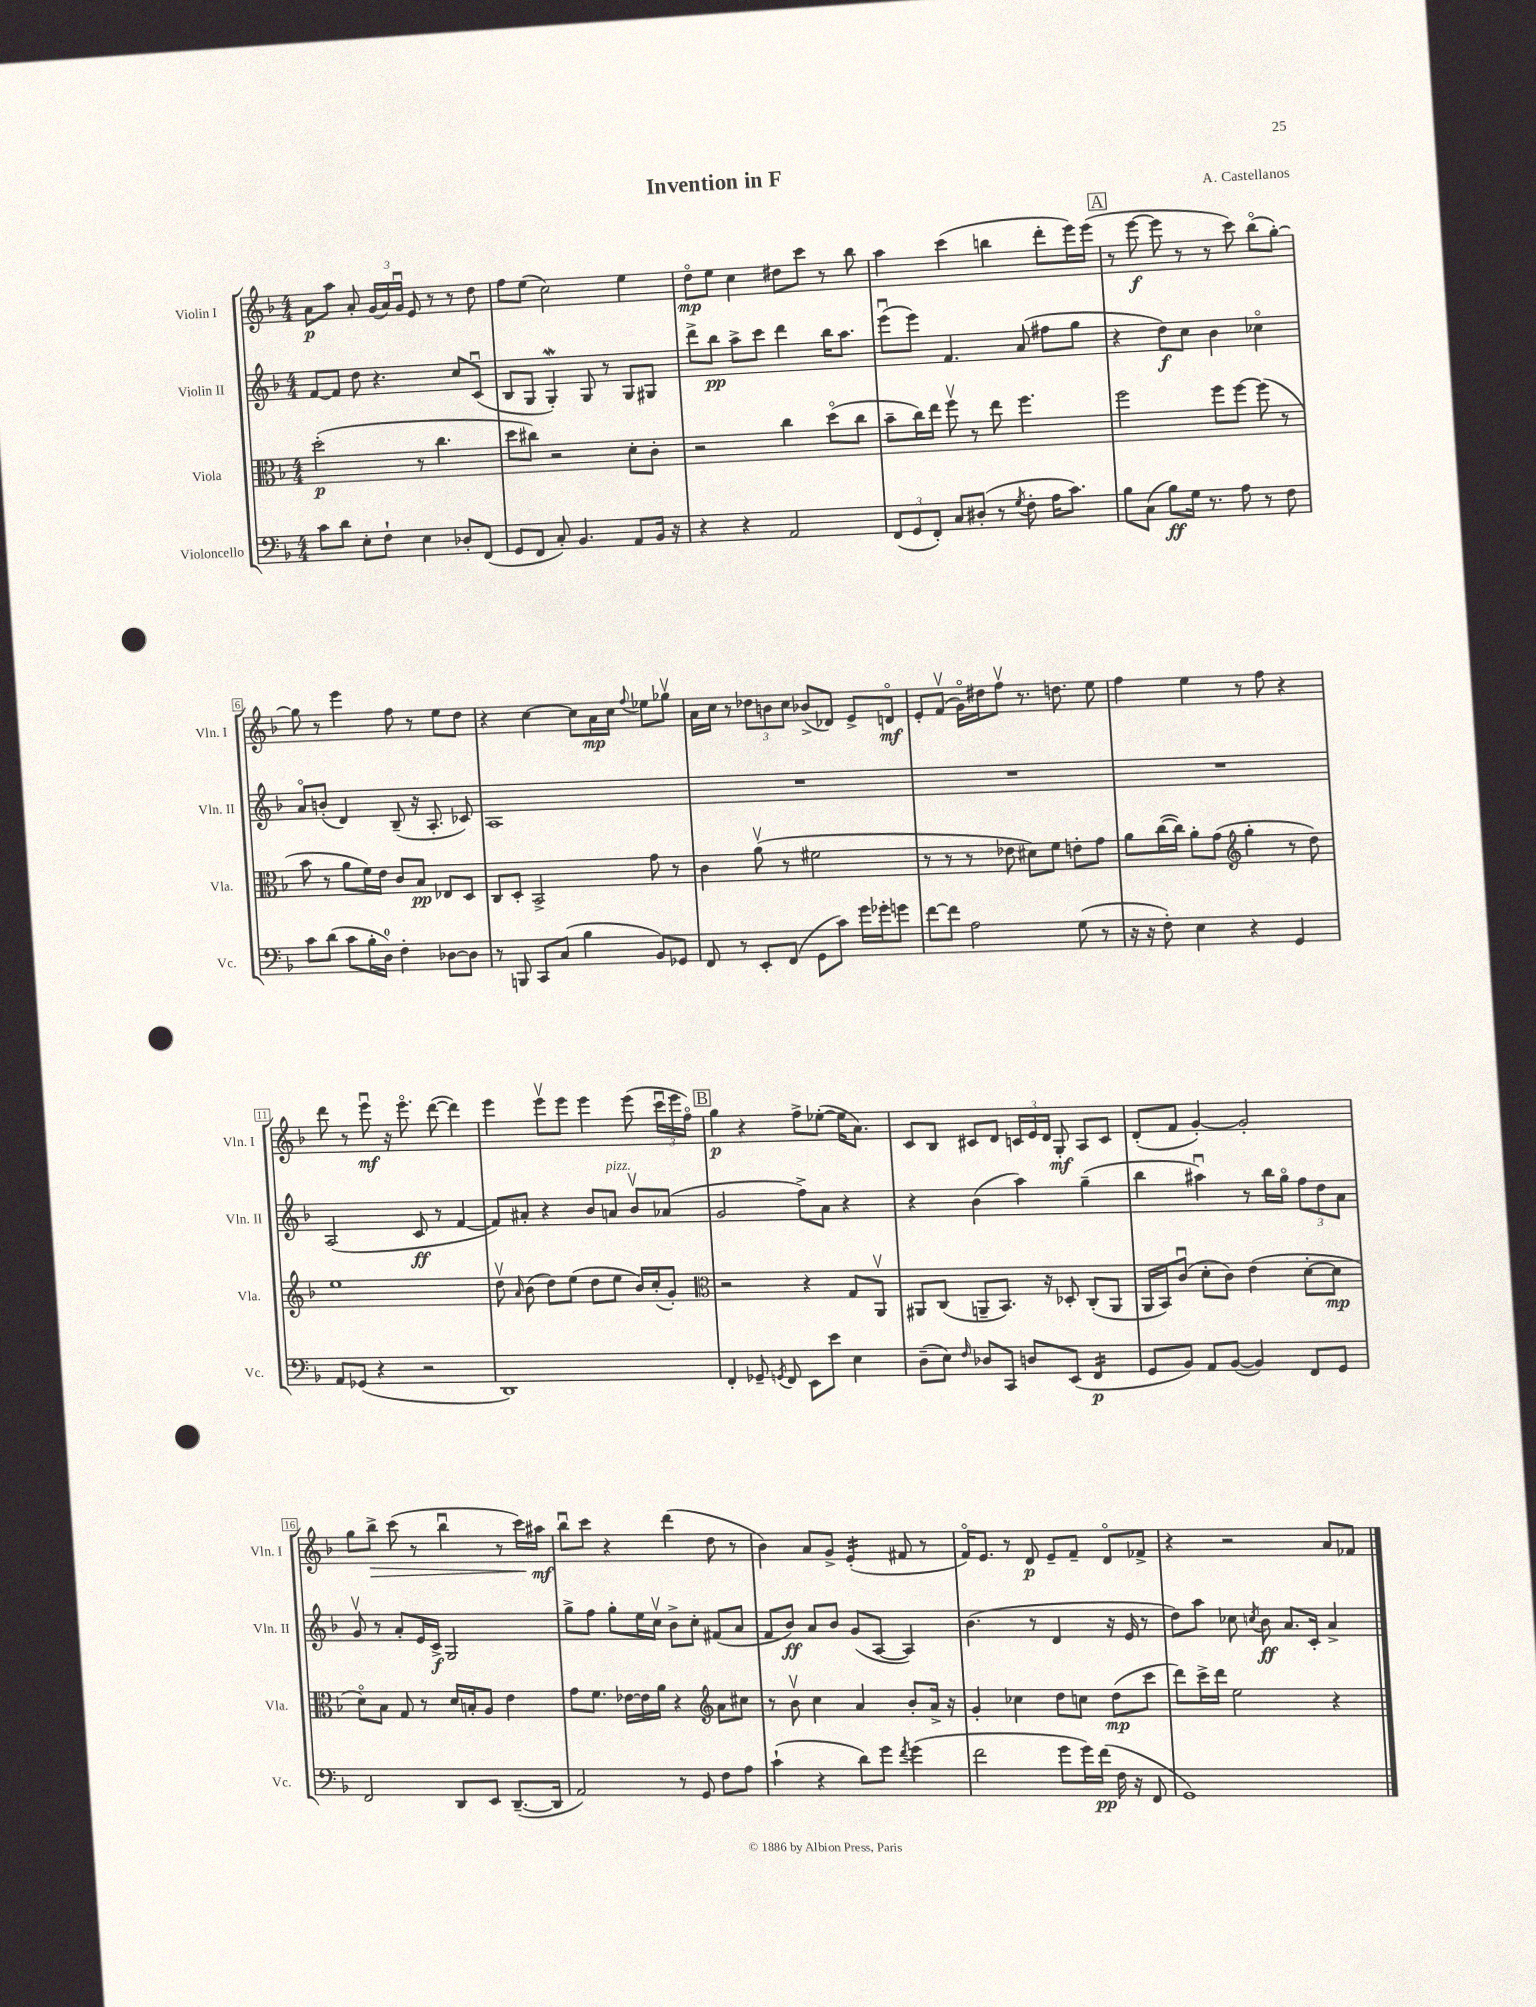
\header { title = "Invention in F" composer = "A. Castellanos" }
<<
\new StaffGroup <<
\new Staff = "s0" \with { instrumentName = "Violin I" shortInstrumentName = "Vln. I" } {
    \clef treble \key f \major \numericTimeSignature \time 4/4
    \autoBeamOff a'8[\p a''8] a'8-. \tuplet 3/2 { g'16[( a'16) g'16]\downbow } e'8 r8 r8 d''8 |
    f''8[ e''8]( c''2) e''4 |
    d''8[\flageolet\mp e''8] c''4 dis''8[ c'''8] r8 bes''8 |
    a''4 c'''4( b''4 d'''8[-. e'''16) e'''16]( |
    \mark \markup { \box "A" } r8 e'''8~\f e'''8 r8 r8 c'''8) bes''8[\flageolet( g''8]~-.) |
    g''8 r8 e'''4 f''8 r8 e''8[ d''8] |
    r4 c''4~ c''8[ a'16\mp c''16] \appoggiatura { f''8 } ees''8[ ges''8]\upbow |
    a'16[ c''16] r8 \tuplet 3/2 { des''8[ b'8 c''8] } bes'8[->( des'8]) e'8[-> d'8]\flageolet\mf |
    e'8[-. f'8]\upbow( g'16[\flageolet) dis''16 f''8]\upbow r8. d''8. e''8 |
    f''4 e''4 r8 f''8 r4 |
    d'''8 r8 e'''8\downbow\mf r16 e'''8.\flageolet d'''8~( d'''4) |
    e'''4 e'''8[\upbow e'''8] e'''4 e'''8( \tuplet 3/2 { c'''16[\downbow e'''16 f''16]\flageolet) } |
    \mark \markup { \box "B" } g''4\p r4 f''8[-> ees''8]~-.( ees''16[ a'8.]) |
    c'8[ bes8] cis'8[ d'8] \tuplet 3/2 { c'16[ e'16 d'16] } g8-.\mf a8[ c'8] |
    d'8[-.( f'8] g'4~-.) g'2-. |
    g''8[ bes''8]->\> c'''8( r8 bes''4\downbow r8 c'''16[\!) ais''16]\mf |
    bes''8[\downbow c'''8] r4 d'''4( d''8 r8 |
    bes'4) a'8[ g'8]-> e'4:16-.( fis'8 r8 |
    f'16[\flageolet) e'8.] r8 d'8\p e'8[-- f'8]-- d'8[\flageolet fes'8]-> |
    r4 r2 a'8[ fes'8] \bar "|." |
}
\new Staff = "s1" \with { instrumentName = "Violin II" shortInstrumentName = "Vln. II" } {
    \clef treble \key f \major \numericTimeSignature \time 4/4
    \autoBeamOff f'8[~ f'8] d''8 r4. c''8[ c'8]\downbow( |
    bes8[ g8] g4-.\mordent) g8 r8 g8[ gis8] |
    d'''8[-> bes''8]\pp a''8[-> c'''8] d'''4 bes''16[ a''8.] |
    e'''8[\downbow( e'''8]) f'4. a'8( fis''8[ g''8] |
    \mark \markup { \box "A" } r4 d''8[\f) c''8] bes'4 ces''4\flageolet |
    a'8[\flageolet b'8]-.( d'4) bes8--( r16 a8.-. ces'8) |
    a1 |
    R1 |
    R1 |
    R1 |
    a2( c'8\ff r8 f'4~ |
    f'8[) ais'8]-. r4 bes'8[ a'8]^\markup { \italic "pizz." } bes'8[\upbow aes'8]( |
    \mark \markup { \box "B" } g'2 f''8[->) a'8] r4 |
    r4 bes'4( a''4) g''4--( |
    bes''4 ais''4\downbow) r8 bes''16[ g''16]\flageolet \tuplet 3/2 { f''8[ d''8 a'8] } |
    g'8\upbow r8 a'8[-. e'16 c'16]->\f g2 |
    g''8[-> f''8] g''8[-. e''16 c''16]\upbow bes'8[-> c''8]-. fis'8[( a'8] |
    f'8[ bes'8]\ff) a'8[ bes'8] g'8[( a8]~ a4) |
    bes'4.( r8 d'4 r16 e'16 r8 |
    d''8[) a''8] ces''8 \acciaccatura { c''8 } bes'8\ff a'8.[ c'16]-. a'4-> \bar "|." |
}
\new Staff = "s2" \with { instrumentName = "Viola" shortInstrumentName = "Vla." } {
    \clef alto \key f \major \numericTimeSignature \time 4/4
    \autoBeamOff d''2-.\p( r8 c''4. |
    d''8[ cis''8]) r2 d'8[-. c'8]-. |
    r2 c''4 d''8[\flageolet( c''8] |
    bes'8[-- c''16) e''16] f''8\upbow r8 e''8 f''4. |
    \mark \markup { \box "A" } f''2 f''8[ f''8]~ f''8( r8 |
    bes'8 r8 a'8[ f'16) e'16] c'8[ bes8]\pp ees8[ d8] |
    c8[ d8]-. bes,2-> g'8 r8 |
    c'4 a'8\upbow( r8 fis'2 |
    r8 r8 r8 ees'8 dis'8[) f'8] e'8[-. g'8] |
    a'8[ c''16~( c''16]) a'8[-. g'8]( \clef treble g''4-. r8 d''8) |
    e''1 |
    d''8\upbow \grace { a'16 } bes'8( d''8[) e''8]( d''8[ e''8] bes'16[) c''16-.( g'8]-.) |
    \mark \markup { \box "B" } \clef alto r2 r4 g8[ a,8]\upbow |
    ais,8[ c8]( a,8[-- bes,8.]) r16 des8-. c8[-.( a,8] |
    a,16[ bes,16) c'8]\downbow( d'8[-. c'8]) e'4( d'8[~-. d'8]\mp |
    d'8[\flageolet) bes8] g8 r8 d'16[ b16-. a8] e'4 |
    g'8[ f'8.] ees'16[~ ees'16 a'16] r4 \clef treble a'8[ cis''8] |
    r8 bes'8\upbow c''4 a'4 bes'8[-. a'16]-> r16 |
    g'4-. ces''4 d''8[ c''8] d''8[\mp( c'''8] |
    d'''8[) c'''16-> d'''16] e''2 r4 \bar "|." |
}
\new Staff = "s3" \with { instrumentName = "Violoncello" shortInstrumentName = "Vc." } {
    \clef bass \key f \major \numericTimeSignature \time 4/4
    \autoBeamOff c'8[ d'8] e8[-. f8]-! e4 des8[-. f,8]( |
    g,8[ f,8] c8-.) bes,4. a,8[ bes,16] r16 |
    r4 r4 a,2 |
    \tuplet 3/2 { f,8[( g,8 f,8]-.) } c8[ dis8]-.( r8 \acciaccatura { g8 } f8-. a16[ c'8.]) |
    \mark \markup { \box "A" } bes8[ c8]( bes8[\ff) g16] r8. a8 r8 f8 |
    c'8[ d'8]( c'8[ bes16-. d16]-0) f4-. des8[~ des8] |
    r8 b,,8 c,8[ c8]( bes4 bes,8[) ges,8] |
    f,8 r8 e,8[-. f,8]( g,8[ c'8]) g'16[ ges'16-. g'8] |
    f'8[~ f'8] a2 g8( r8 |
    r16 r16 f8-.) e4 r4 g,4 |
    a,8[ ges,8]( r4 r2 |
    d,1) |
    \mark \markup { \box "B" } f,4-. ges,8-- \acciaccatura { g,8 } f,8 e,8[ e'8] e4 |
    d8[--( e8]) \grace { f16 } des8[ c,8] d8[ e,8]( f,4:16\p |
    g,8[ bes,8]) a,8[ bes,8]~( bes,4) f,8[ g,8] |
    f,2 d,8[ e,8] d,8.[~--( d,16] |
    a,2) r8 g,8 f8[ a8] |
    c'4-!( r4 d'8[) g'8] \acciaccatura { f'8 } g'4( |
    f'2 g'8[ g'16) f'16]\pp( f16 r16 f,8 |
    g,1) \bar "|." |
}
>>
>>
\layout { \context { \Score \override BarNumber.stencil = #(make-stencil-boxer 0.1 0.3 ly:text-interface::print) } }
